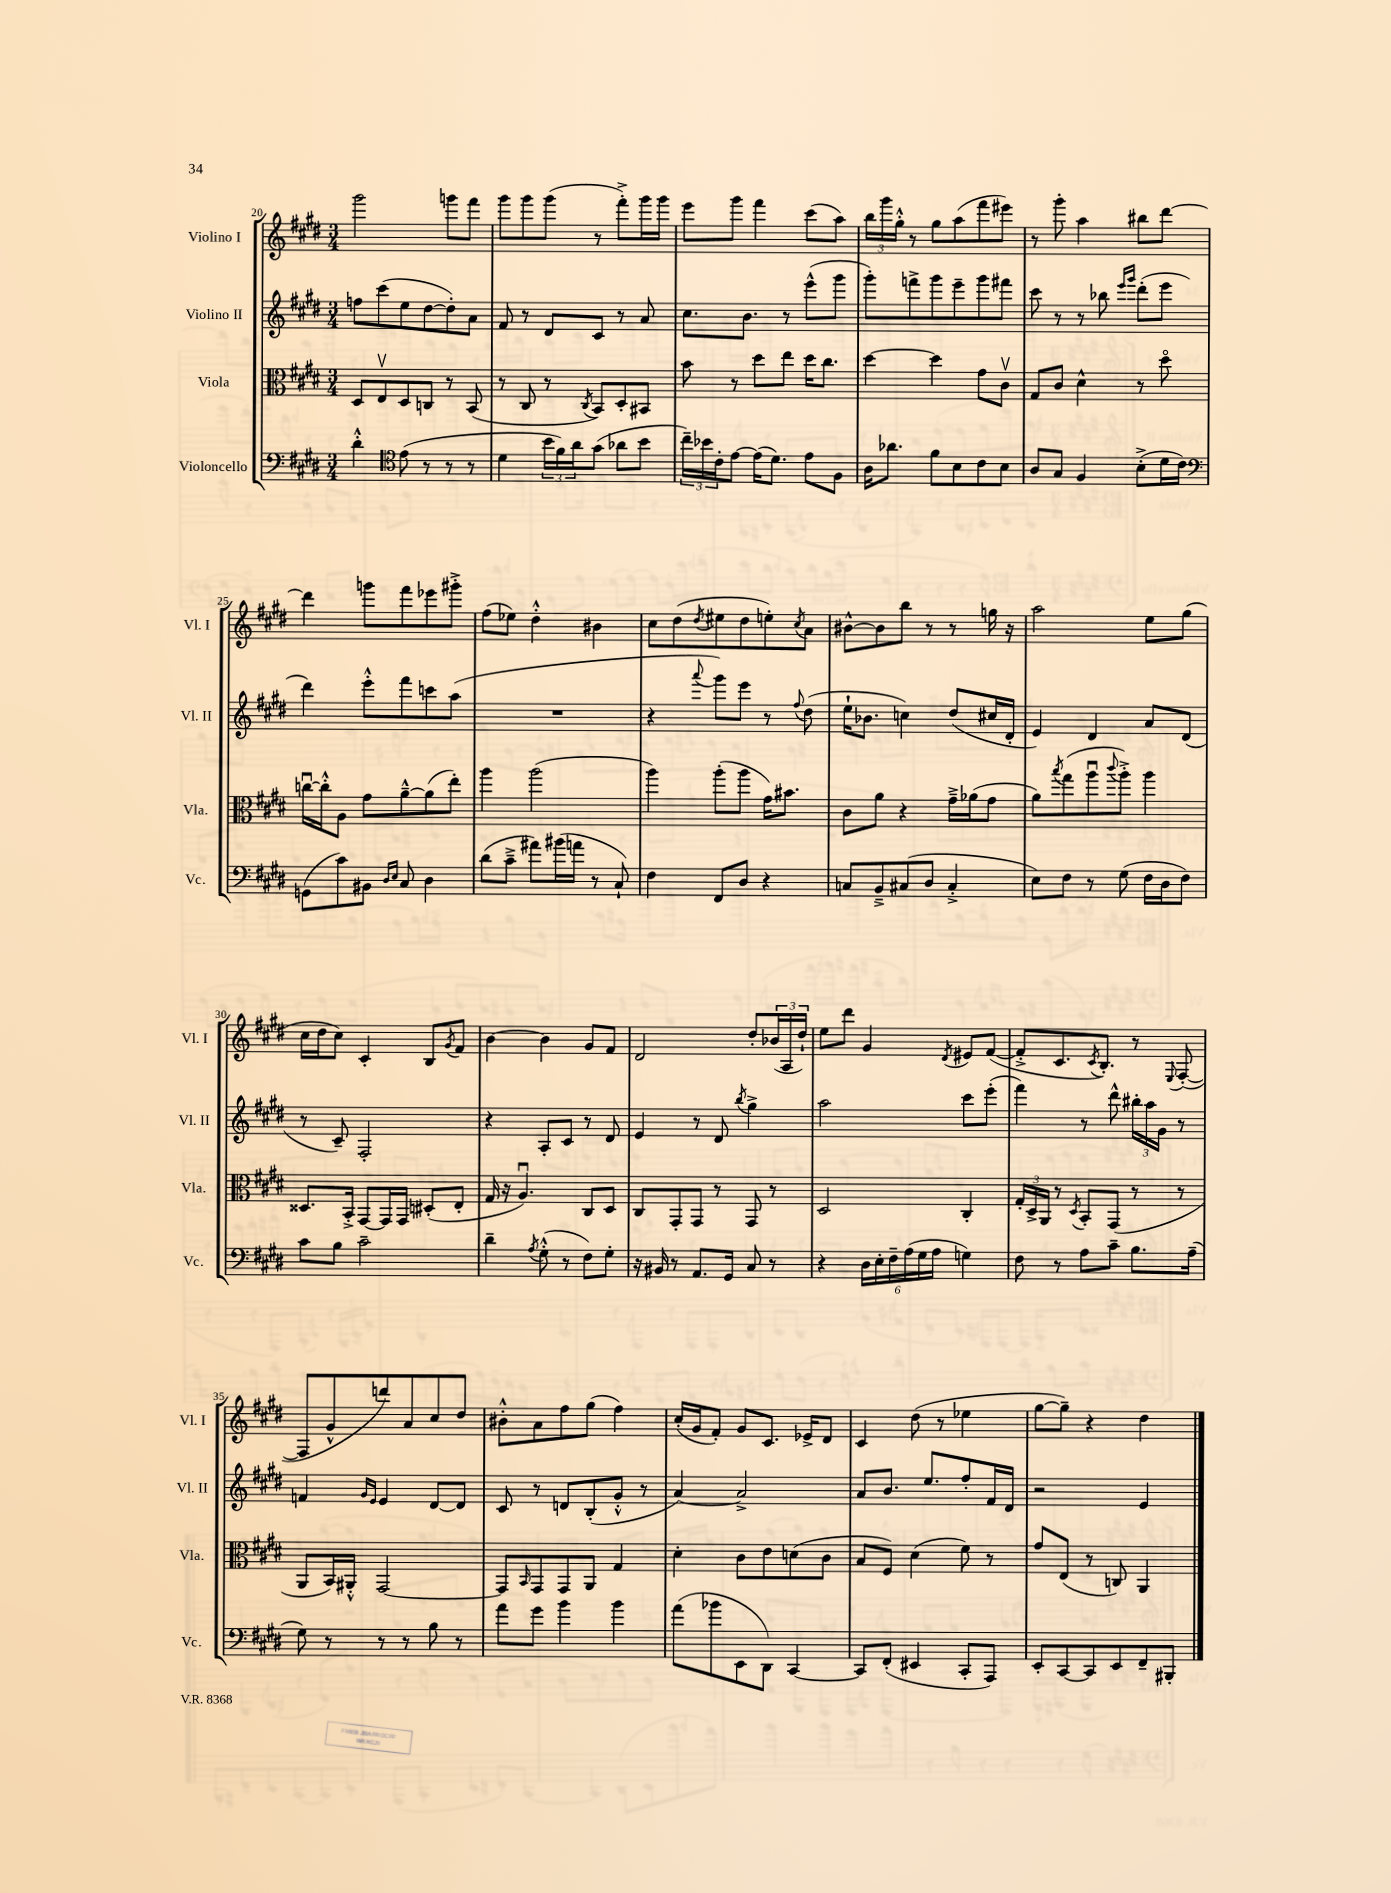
<<
\new StaffGroup <<
\new Staff = "s0" \with { instrumentName = "Violino I" shortInstrumentName = "Vl. I" } {
    \clef treble \key e \major \numericTimeSignature \time 3/4
    gis'''2 g'''8 fis'''8 |
    gis'''8 gis'''8 gis'''8( r8 fis'''8-.->) gis'''16 gis'''16 |
    e'''8 gis'''8 fis'''4 cis'''8( a''8) |
    \tuplet 3/2 { b''16 gis'''16 gis''16-.-^ } r8 gis''8 a''8( fis'''8 eis'''8) |
    r8 gis'''8-. a''4 bis''8 dis'''8~ |
    dis'''4 g'''8 fis'''8 ees'''8 gis'''8-.-> |
    fis''8( ees''8) dis''4-.-^ bis'4 |
    cis''8 dis''8( \acciaccatura { dis''8 } eis''8 dis''8 e''8-.) \acciaccatura { cis''8 } a'8 |
    bis'8~-^ bis'8 b''8 r8 r8 g''16 r16 |
    a''2 e''8 gis''8( |
    cis''16 dis''16 cis''8) cis'4-. b8 \acciaccatura { gis'8 } fis'8 |
    b'4~ b'4 gis'8 fis'8 |
    dis'2 dis''8-. \tuplet 3/2 { bes'16( a16 dis''16-!) } |
    e''8 dis'''8 gis'4 \acciaccatura { dis'8 } eis'8 fis'8~( |
    fis'8-.-> cis'8. \acciaccatura { cis'8 } b8.-.) r8 \appoggiatura { e8 } fis8~-.( |
    fis8 gis'8-^ d'''8) a'8 cis''8 dis''8 |
    bis'8-.-^ a'8 fis''8 gis''8( fis''4) |
    cis''16-.( gis'16 fis'8-.) gis'8 cis'8. ees'16-> dis'8 |
    cis'4 dis''8( r8 ees''4 |
    gis''8~ gis''8--) r4 dis''4 \bar "|." |
}
\new Staff = "s1" \with { instrumentName = "Violino II" shortInstrumentName = "Vl. II" } {
    \clef treble \key e \major \numericTimeSignature \time 3/4
    f''8 cis'''8( e''8 dis''8~ dis''8-.) a'8 |
    fis'8 r8 dis'8 cis'8 r8 a'8 |
    cis''8. b'8. r8 e'''8-^( gis'''8 |
    gis'''8-.) f'''8-> gis'''8 e'''8-- gis'''8 fis'''8 |
    cis'''8 r8 r8 bes''8 \grace { e'''16 gis'''16 } dis'''8-.( e'''8 |
    dis'''4) e'''8-.-^ fis'''8 c'''8 a''8( |
    R2. |
    r4 \appoggiatura { a'''8 } gis'''8) e'''8 r8 \appoggiatura { fis''8 } dis''8( |
    e''16-! bes'8. c''4) dis''8( cis''16 dis'16-. |
    e'4) dis'4 a'8 dis'8( |
    r8 cis'8--) fis2-. |
    r4 a8-. cis'8 r8 dis'8 |
    e'4 r8 dis'8 \acciaccatura { b''8 } gis''4-> |
    a''2 cis'''8 e'''8-.( |
    fis'''4) r8 dis'''8-^ \tuplet 3/2 { bis''16-. a''16 gis'16 } r8 |
    f'4 \grace { gis'16 e'16 } e'4 dis'8~ dis'8 |
    cis'8 r8 d'8 b8-.( gis'8-.-^ r8 |
    a'4~) a'2-> |
    a'8 b'8. e''8. fis''8-. fis'16 dis'16 |
    r2 e'4 \bar "|." |
}
\new Staff = "s2" \with { instrumentName = "Viola" shortInstrumentName = "Vla." } {
    \clef alto \key e \major \numericTimeSignature \time 3/4
    dis8 e8\upbow dis8 c8 r8 b,8( |
    r8 cis8 r8 \acciaccatura { cis8 } b,8) dis8-. bis,8 |
    b'8 r8 dis''8 e''8 dis''16 cis''8. |
    dis''4~ dis''4 gis'8 cis'8\upbow |
    gis8 cis'8 dis'4-^ r8 dis''8\flageolet |
    c''16~\downbow c''16-.-^ a8 gis'8 a'8~---^ a'8( e''8-.) |
    a''4 a''2( |
    a''4) a''8-.( a''8 gis'16) bis'8. |
    cis'8 a'8 r4 gis'16---> aes'16( gis'8 |
    a'8) \acciaccatura { b''8 } gis''8( a''8\downbow \appoggiatura { cis'''8 } a''8-.->) a''4 |
    disis8. b,16-.-> gis,8~ gis,16 gis,16 dis8-.( e8-. |
    gis16 r16 a4.\downbow) cis8 dis8 |
    cis8 gis,8-. gis,8 r8 gis,8 r8 |
    dis2 cis4-. |
    \tuplet 3/2 { gis16-. dis16-> a,16 } r8 \acciaccatura { dis8 } b,8-. gis,8( r8 r8 |
    a,8 b,16) ais,16-.-^ gis,2~ |
    gis,8 \grace { b,16 } gis,8 gis,8 a,8 gis4 |
    dis'4-. cis'8 e'8 d'8( cis'8 |
    b8 fis8) dis'4( fis'8) r8 |
    gis'8 e8( r8 c8) a,4 \bar "|." |
}
\new Staff = "s3" \with { instrumentName = "Violoncello" shortInstrumentName = "Vc." } {
    \clef bass \key e \major \numericTimeSignature \time 3/4
    dis'4-.-^ \clef tenor e'8( r8 r8 r8 |
    dis'4 \tuplet 3/2 { b'16 fis'16) a'16 } gis'8( aes'8 b'8 |
    \tuplet 3/2 { cis''16--) bes'16 cis'16-. } e'8~ e'16( dis'8.) e'8 fis8 |
    a16 aes'8. fis'8 b8 cis'8 b8 |
    a8 gis8 fis4 b8-.->( dis'16 cis'16) |
    \clef bass g,8( cis'8) bis,8 \grace { dis16 e16 } cis8 dis4 |
    dis'8( cis'8---> ais'8) bis'16( a'16 r8 cis8-!) |
    fis4 fis,8 dis8 r4 |
    c8 b,8---> cis8( dis8 cis4-.-> |
    e8) fis8 r8 gis8( fis16 dis16 fis8) |
    cis'8 b8 cis'2-- |
    dis'4-- \acciaccatura { a8 } gis8-.-^( r8 fis8) gis8-. |
    r16 bis,16 r8 a,8. gis,16 cis8 r8 |
    r4 \tuplet 6/4 { dis16 e16-. fis16-- a16( gis16 a16 } g4) |
    fis8 r8 a8 cis'8-- b8. a16--( |
    gis8) r8 r8 r8 b8 r8 |
    a'8 gis'8 b'4 b'4 |
    a'8( bes'8 e,8 dis,8) cis,4~ |
    cis,8 fis,8-.( eis,4 cis,8-. a,,8) |
    e,8-. cis,8~ cis,8 e,8 fis,8-- bis,,8-. \bar "|." |
}
>>
>>
\layout { \context { \Score currentBarNumber = #20 } }
